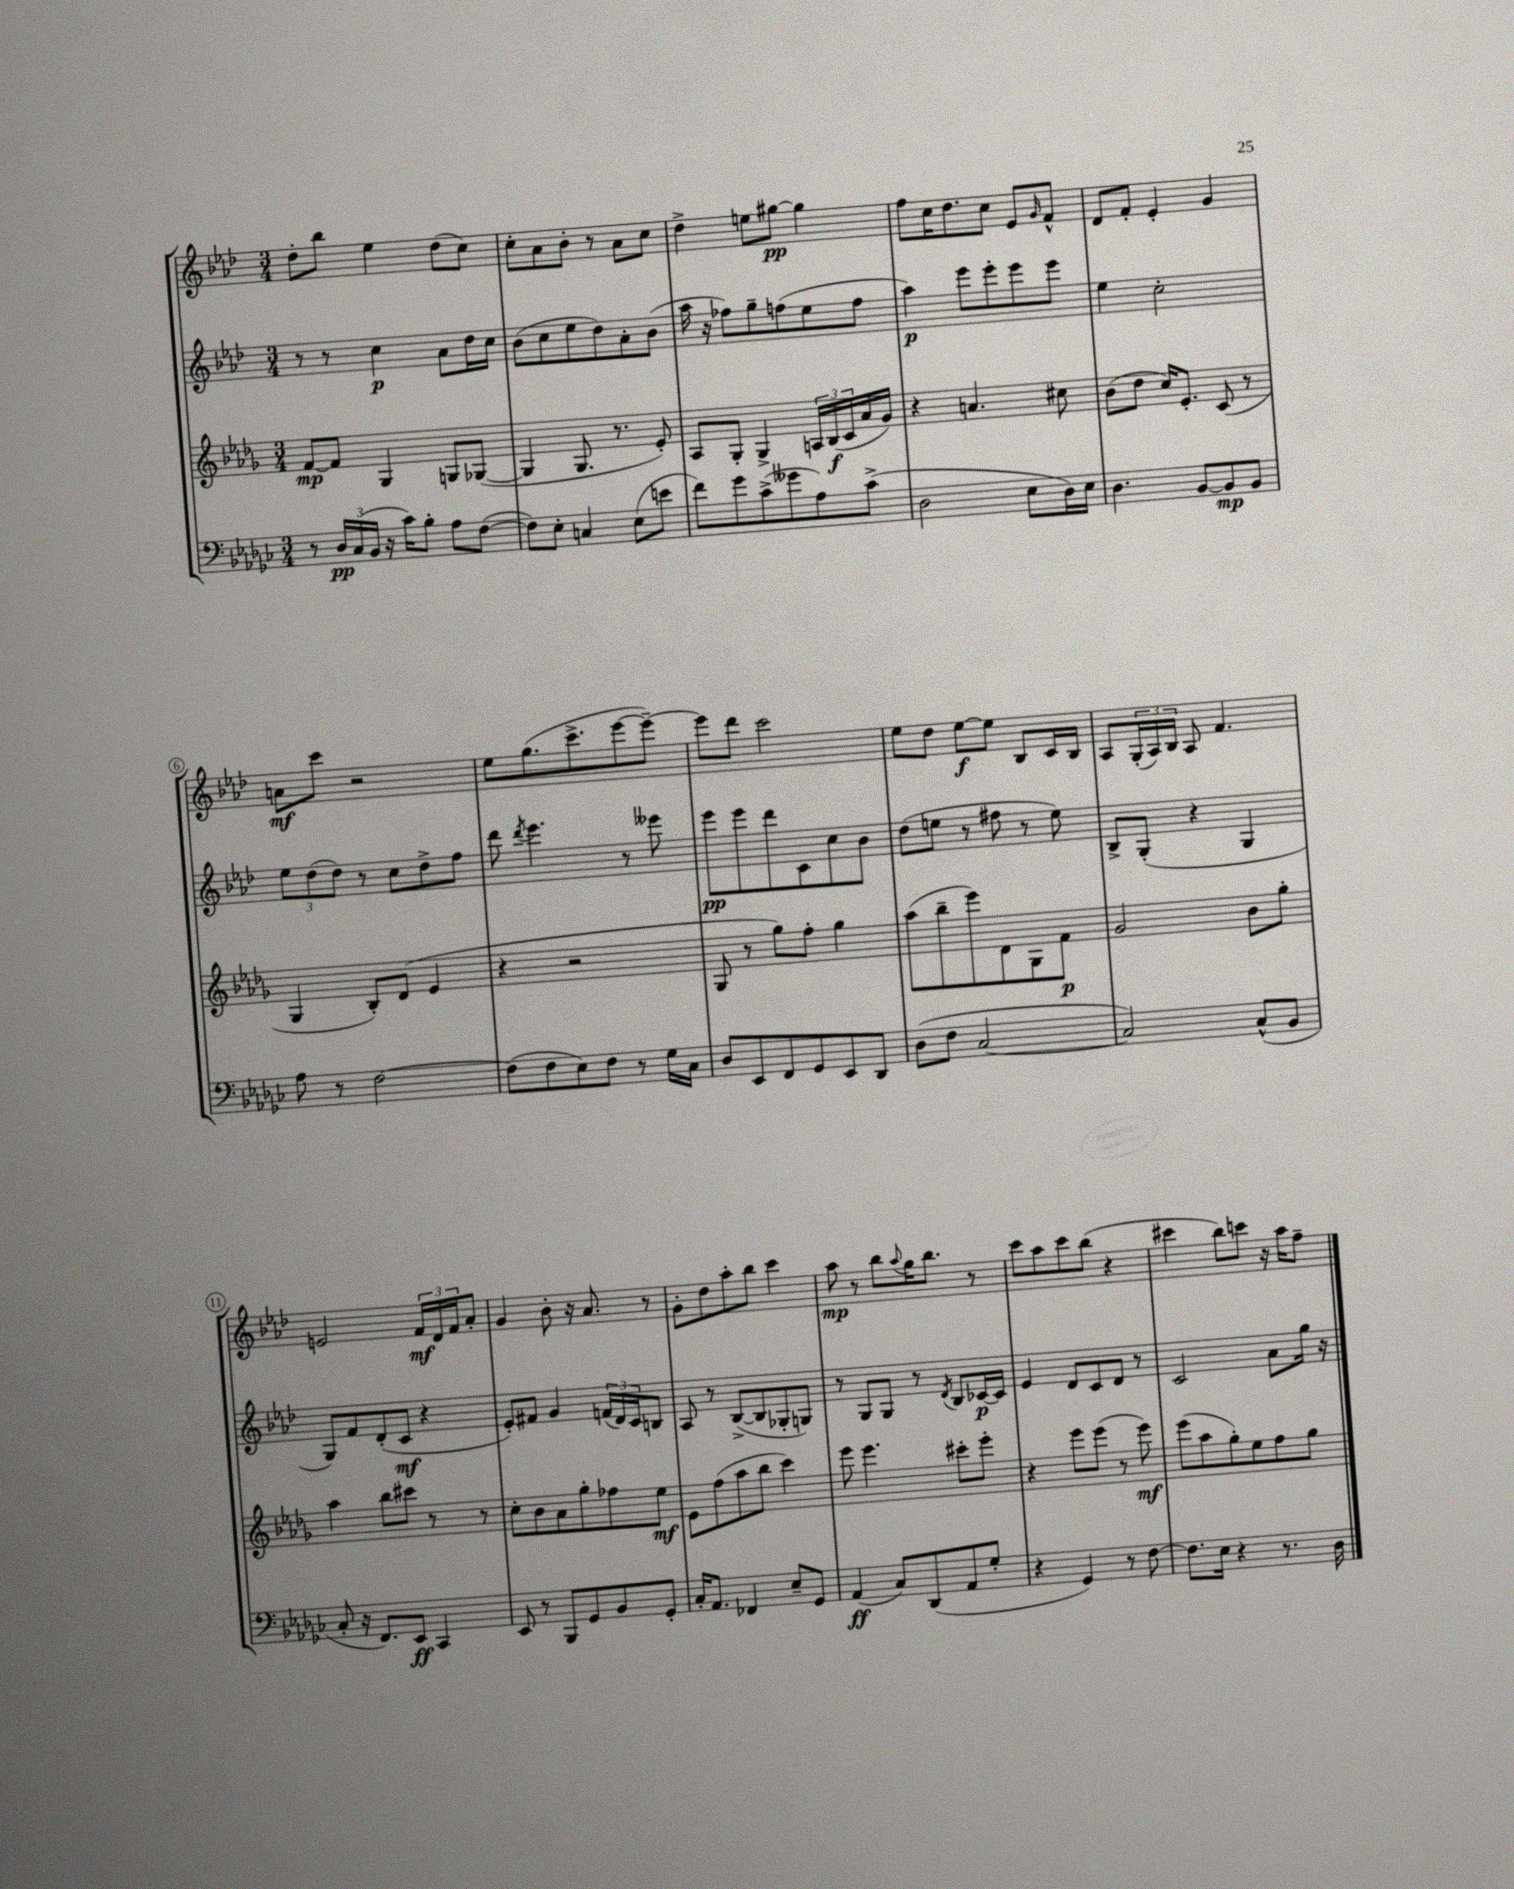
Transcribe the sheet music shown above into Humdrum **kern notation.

**kern	**dynam	**kern	**dynam	**kern	**dynam	**kern	**dynam
*part4	*part4	*part3	*part3	*part2	*part2	*part1	*part1
*staff4	*staff4	*staff3	*staff3	*staff2	*staff2	*staff1	*staff1
*clefF4	*	*clefG2	*	*clefG2	*	*clefG2	*
*k[b-e-a-d-g-c-]	*	*k[b-e-a-d-g-]	*	*k[b-e-a-d-]	*	*k[b-e-a-d-]	*
*M3/4	*	*M3/4	*	*M3/4	*	*M3/4	*
=1	=1	=1	=1	=1	=1	=1	=1
8r	.	[8f/L	mp	8r	.	8dd-'\L	.
24D-/LL	pp	8f/J]	.	8r	.	8bb-\J	.
(24C-/	.	.	.	.	.	.	.
24BB-/JJ	.	.	.	.	.	.	.
16r	.	4G-/	.	4cc\	p	4ee-\	.
16c-\KL)	.	.	.	.	.	.	.
8B-'\J	.	.	.	.	.	.	.
8A-\L	.	8Gn/L	.	8a-\L	.	(8dd-\L	.
([8F\J	.	([8G-X/J	.	16dd-\L	.	8cc\J)	.
.	.	.	.	16cc\JJ	.	.	.
=2	=2	=2	=2	=2	=2	=2	=2
8F\L])	.	4G-/]	.	(8b-\L	.	8cc'\L	.
8E-'\J	.	.	.	8cc\	.	8a-\	.
4Cn/	.	8.G-/	.	8ee-\	.	8b-'\J	.
.	.	.	.	8dd-\)	.	8r	.
.	.	8.r	.	.	.	.	.
(8E-\L	.	.	.	8a-'\	.	8a-\L	.
8en\J	.	8e-'/)	.	(8b-\J	.	8cc\J	.
=3	=3	=3	=3	=3	=3	=3	=3
8f\L)	.	8A-/L	.	16aa-\	.	4dd-^\	.
.	.	.	.	16r	.	.	.
8g-\	.	8G-'/J	.	8ff-X\L)	.	.	.
(8c-^\	.	4G-^/	.	8gg~\	.	8een\L	.
8g--X\	.	.	.	(8ffn\	.	[8gg#X\J	pp
8A-\)	.	24An/LL	.	8ee-\	.	4gg#\]	.
.	.	(24B-/	f	.	.	.	.
.	.	24c/	.	.	.	.	.
(8c-^\J	.	16a-/	.	8ff\J	.	.	.
.	.	16g-/JJ)	.	.	.	.	.
=4	=4	=4	=4	=4	=4	=4	=4
2D-\	.	4r	.	4aa-\)	p	8ff\L	.
.	.	.	.	.	.	16cc\K	.
.	.	.	.	.	.	8.dd-\	.
.	.	4.an/	.	8eee-\L	.	.	.
.	.	.	.	8eee-'\	.	8cc\J	.
8E-\L	.	.	.	8eee-\	.	8e-/L	.
.	.	.	.	.	.	16qqg/	.
16D-\L)	.	8cc#X\	.	8eee-\J	.	8f^^/J	.
16E-\JJ	.	.	.	.	.	.	.
=5	=5	=5	=5	=5	=5	=5	=5
4.D-\	.	(8b-\L	.	4ee-\	.	8d-/L	.
.	.	8dd-\J	.	.	.	8f'/J	.
.	.	16cc/KL)	.	2cc'\	.	4e-'/	.
.	.	8.e-'/J	.	.	.	.	.
[8BB-/L	.	.	.	.	.	.	.
8BB-/]	mp	(8c/	.	.	.	4g/	.
8BB-/J	.	8r	.	.	.	.	.
!!LO:LB:g=z
=6	=6	=6	=6	=6	=6	=6	=6
8A-\	.	4G-/	.	12ee-\L	.	8an\L	mf
.	.	.	.	(12dd-\	.	.	.
8r	.	.	.	.	.	8ccc\J	.
.	.	.	.	12dd-\J)	.	.	.
[2F\	.	8B-'/L)	.	8r	.	2r	.
.	.	(8d-/J	.	8cc\L	.	.	.
.	.	4e-/	.	8dd-^\	.	.	.
.	.	.	.	8ff\J	.	.	.
=7	=7	=7	=7	=7	=7	=7	=7
(8F\L]	.	4r	.	8ddd-\	.	8ee-\L	.
.	.	.	.	8qddd-/	.	.	.
8F\	.	.	.	4.eee-\	.	(8.gg\	.
8E-\)	.	2r	.	.	.	.	.
.	.	.	.	.	.	8.ccc^\	.
8F\J	.	.	.	.	.	.	.
8r	.	.	.	8r	.	[8eee-\	.
16G-\LL	.	.	.	8eee--X\	.	8eee-~\J_)	.
16C-\JJ	.	.	.	.	.	.	.
=8	=8	=8	=8	=8	=8	=8	=8
8D-/L	.	8G-/	.	8eee-\L	pp	8eee-\L]	.
8EE-/	.	8r	.	8eee-\	.	8ddd-\J	.
8FF/	.	8gg-\L)	.	8ddd-\	.	2ccc\	.
8GG-/	.	8ff'\J	.	8c\	.	.	.
8EE-/	.	4gg-\	.	8cc\	.	.	.
8DD-/J	.	.	.	8b-\J	.	.	.
=9	=9	=9	=9	=9	=9	=9	=9
(8D-\L	.	(8aa-\L	.	(8dd-\L	.	8ee-\L	.
8F\J	.	8bb-~\	.	8een\J	.	8dd-\J	.
[2C-/	.	8eee-\)	.	8r	.	[8ee-\L	f
.	.	8d-\	.	8ff#X\	.	8ee-\J]	.
.	.	8G-\	.	8r	.	8B-/L	.
.	.	8f\J	p	8ee\)	.	16c/L	.
.	.	.	.	.	.	16B-/JJ	.
=10	=10	=10	=10	=10	=10	=10	=10
2C-/])	.	2g-/	.	8B-^/L	.	8A-/L	.
.	.	.	.	(8G'/J	.	(24G'/L	.
.	.	.	.	.	.	24A-/)	.
.	.	.	.	.	.	24B-/JJ	.
.	.	.	.	4r	.	8A-/	.
.	.	.	.	.	.	4.f/	.
(8C-^^/L	.	8b-\L	.	4G/	.	.	.
8BB-/J	.	8gg-'\J	.	.	.	.	.
!!LO:LB:g=z
=11	=11	=11	=11	=11	=11	=11	=11
8C-'/	.	4aa-\	.	8G/L)	.	2en/	.
16r	.	.	.	8f/	.	.	.
8.FF/L)	.	.	.	.	.	.	.
.	.	8bb-\L	.	(8d-'/	.	.	.
8EE-/J	ff	8ccc#X\J	.	8c/J	mf	.	.
4CC-/	.	8r	.	4r	.	24f/LL	mf
.	.	.	.	.	.	24d-/	.
.	.	.	.	.	.	24f/J	.
.	.	8r	.	.	.	8a-'/J	.
=12	=12	=12	=12	=12	=12	=12	=12
8EE-/	.	8cc'\L	.	8e-'/L)	.	4g/	.
8r	.	8b-\	.	8f#X/J	.	.	.
8BBB-/L	.	8a-\	.	4g/	.	8b-'\	.
8GG-/	.	8gg-'\	.	.	.	16r	.
.	.	.	.	.	.	8.a-/	.
8BB-/	.	8ff-X\	.	(24fn/LL	.	.	.
.	.	.	.	24d-/)	.	.	.
.	.	.	.	24c/J	.	.	.
8GG-'/J	.	8ee-\J	mf	8Bn/J	.	8r	.
=13	=13	=13	=13	=13	=13	=13	=13
16C-'/KL	.	8e-\L	.	8A-/	.	8g'\L	.
8.AA-/J	.	.	.	.	.	.	.
.	.	(8ff\	.	8r	.	8dd-\	.
4FF-X/	.	8aa-\	.	([8B-^/L	.	8aa-'\	.
.	.	8bb-\J	.	8B-/]	.	8bb-\J	.
8E-~/L	.	4ccc\)	.	8G-X'/	.	4ccc\	.
8GG-/J	.	.	.	8Gn/J)	.	.	.
=14	=14	=14	=14	=14	=14	=14	=14
(4AA-/	ff	8eee-\	.	8r	.	8aa-\	mp
.	.	4.eee-\	.	8G/L	.	8r	.
8C-/L)	.	.	.	8G/J	.	8bb-\L	.
.	.	.	.	.	.	8qqaa-/	.
(8DD-/	.	.	.	8r	.	16gg\K	.
.	.	.	.	.	.	8.bb-\J	.
.	.	.	.	8qd-/	.	.	.
8AA-/	.	8ccc#X'\L	.	8B-/L	.	.	.
8G-'/J	.	8eee-'\J	.	[16c-X/L	p	8r	.
.	.	.	.	16c-/JJ]	.	.	.
=15	=15	=15	=15	=15	=15	=15	=15
4r	.	4r	.	4e-/	.	8ccc\L	.
.	.	.	.	.	.	8aa-\	.
4GG-/)	.	8eee-\L	.	8d-/L	.	8ccc\	.
.	.	(8eee-\J	.	8c/	.	(8bb-\J	.
8r	.	8r	.	8d-/J	.	4r	.
[8F\	.	8eee-\)	mf	8r	.	.	.
=16	=16	=16	=16	=16	=16	=16	=16
8.F\L]	.	(8eee-\L	.	2c/	.	4ccc#X\	.
.	.	8aa-\	.	.	.	.	.
16E-\Jk	.	.	.	.	.	.	.
4r	.	8gg-'\)	.	.	.	8bb-\L)	.
.	.	8ee-\	.	.	.	8cccn\J	.
8.r	.	8ff\	.	8a-\L	.	16r	.
.	.	.	.	.	.	16aa-\KL	.
.	.	8gg-\J	.	16gg\Jk	.	8ff~\J	.
16D-\	.	.	.	16r	.	.	.
==	==	==	==	==	==	==	==
*-	*-	*-	*-	*-	*-	*-	*-
